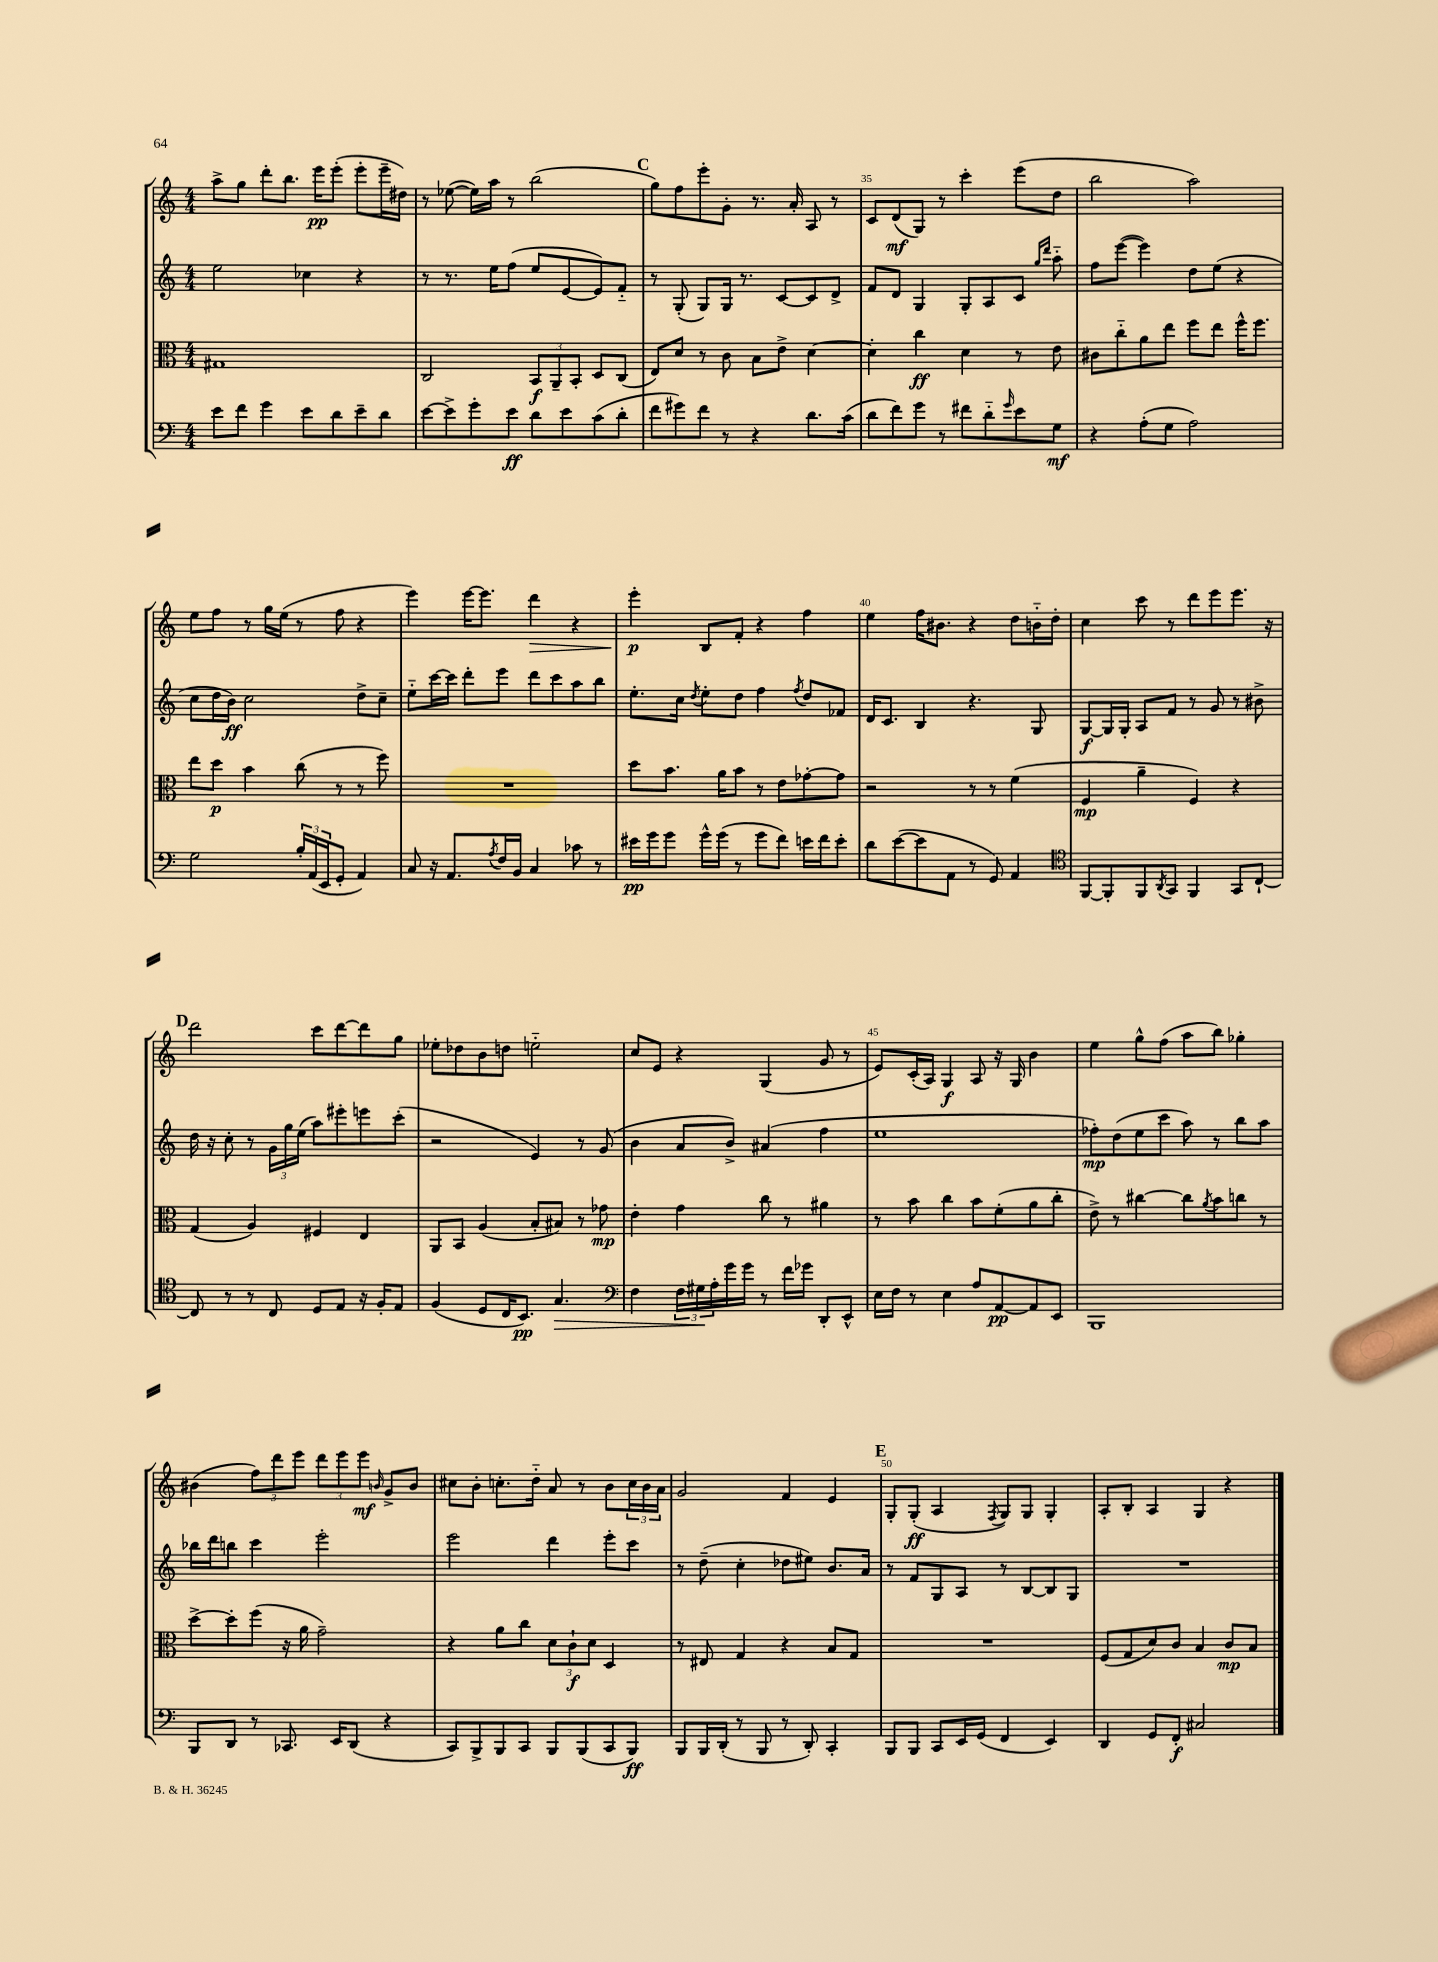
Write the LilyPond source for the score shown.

<<
\new StaffGroup <<
\new Staff = "s0" {
    \clef treble \key c \major \numericTimeSignature \time 4/4
    a''8-> g''8 d'''8-. b''8. e'''16\pp e'''8-.( e'''8-. e'''16-- dis''16) |
    r8 ees''8~( ees''16) a''16 r8 b''2( |
    \mark \markup { \bold "C" } g''8) f''8 e'''8-. g'8-. r8. a'16-. a8 r8 |
    c'8 d'8\mf( g8) r8 c'''4-. e'''8( d''8 |
    b''2 a''2) |
    e''8 f''8 r8 g''16 e''16( r8 f''8 r4 |
    e'''4) e'''16~ e'''8. d'''4\> r4 |
    e'''4-.\p\! b8 f'8-. r4 f''4 |
    e''4 f''16 bis'8. r4 d''8 b'16-_ d''16-. |
    c''4 c'''8 r8 d'''8 e'''8 e'''8. r16 |
    \mark \markup { \bold "D" } d'''2 c'''8 d'''8~ d'''8 g''8 |
    ees''8-. des''8 b'8 d''8 e''2-_ |
    c''8 e'8 r4 g4( g'8 r8 |
    e'8) c'16-.( a16) g4\f a8 r16 g16 b'4 |
    e''4 g''8-^ f''8( a''8 b''8) ges''4-. |
    bis'4( \tuplet 3/2 { f''8) d'''8 e'''8 } \tuplet 3/2 { d'''8 e'''8 e'''8\mf } \grace { b'16 } g'8-> b'8 |
    cis''8 b'8-. c''8.-. d''16-_ a'8 r8 b'8 \tuplet 3/2 { c''16 b'16 a'16 } |
    g'2 f'4 e'4 |
    \mark \markup { \bold "E" } g8-. g8-.\ff( a4 \acciaccatura { f8 } g8) g8 g4-. |
    a8-. b8-. a4 g4 r4 \bar "|." |
}
\new Staff = "s1" {
    \clef treble \key c \major \numericTimeSignature \time 4/4
    e''2 ces''4 r4 |
    r8 r8. e''16 f''8( e''8 e'8~ e'8) f'8-_ |
    \mark \markup { \bold "C" } r8 g8-.( g8) g16 r8. c'8~ c'8 d'8-> |
    f'8 d'8 g4 g8-. a8 c'8 \grace { g''16 d'''16 } a''8-_ |
    f''8 e'''8~( e'''4) d''8 e''8( r4 |
    c''8 d''16 b'16\ff) c''2 d''8-> c''8-- |
    e''8-_ c'''16~ c'''16 d'''8-. e'''8 d'''8 c'''8 a''8 b''8 |
    e''8.-. c''16 \acciaccatura { d''8 } e''8-. d''8 f''4 \acciaccatura { f''8 } d''8 fes'8 |
    d'16 c'8. b4 r4. g8 |
    g8~\f g16 g16-. a8 f'8 r8 g'8 r8 bis'8-> |
    \mark \markup { \bold "D" } d''16 r16 c''8-. r8 \tuplet 3/2 { g'16 g''16 e''16( } a''8) eis'''8-. e'''8 c'''8-.( |
    r2 e'4) r8 g'8( |
    b'4 a'8 b'8->) ais'4( f''4 |
    e''1 |
    fes''8-.\mp) d''8( e''8 c'''8 a''8) r8 b''8 a''8 |
    bes''16 d'''16 b''8 c'''4 e'''2-. |
    e'''2 d'''4 e'''8-. c'''8 |
    r8 d''8--( c''4-. des''8 eis''8) b'8. a'16 |
    \mark \markup { \bold "E" } r8 f'8 g8 a8 r8 b8~ b8 g8 |
    R1 \bar "|." |
}
\new Staff = "s2" {
    \clef alto \key c \major \numericTimeSignature \time 4/4
    gis1 |
    c2 \tuplet 3/2 { b,8\f a,8-- b,8-. } d8 c8( |
    \mark \markup { \bold "C" } e8) d'8 r8 c'8 b8 e'8-> d'4~ |
    d'4-. c''4\ff d'4 r8 e'8 |
    cis'8 c''8-_ a'8 e''8 f''8 e''8 f''16-^ f''8. |
    e''8 d''8\p b'4 c''8( r8 r8 f''8) |
    R1 |
    d''8 b'8. a'16 b'8 r8 e'8 ges'8~-. ges'8 |
    r2 r8 r8 f'4( |
    f4\mp a'4-- f4) r4 |
    \mark \markup { \bold "D" } g4( a4) fis4 e4 |
    a,8 b,8 a4( b8-. bis8) r8 ges'8\mp |
    e'4-. g'4 c''8 r8 ais'4 |
    r8 b'8 c''4 b'8 f'8-.( a'8 c''8-. |
    e'8->) r8 cis''4~ cis''8 \acciaccatura { a'8 } b'8 c''8 r8 |
    d''8~-> d''8-. f''8( r16 a'16 g'2--) |
    r4 a'8 c''8 \tuplet 3/2 { d'8 c'8-!\f d'8 } d4 |
    r8 eis8 g4 r4 b8 g8 |
    \mark \markup { \bold "E" } R1 |
    f8( g8 d'8) c'8 b4 c'8\mp b8 \bar "|." |
}
\new Staff = "s3" {
    \clef bass \key c \major \numericTimeSignature \time 4/4
    e'8 f'8 g'4 e'8 d'8 e'8-- d'8 |
    e'8~ e'8-> g'8-. e'8\ff d'8 e'8 c'8( d'8-. |
    \mark \markup { \bold "C" } f'8 gis'8) f'8 r8 r4 d'8. c'16( |
    d'8 f'8) g'8 r8 fis'8 d'8-_ \grace { g'16 } e'8 g8\mf |
    r4 a8-.( g8 a2) |
    g2 \tuplet 3/2 { b16-. a,16( e,16 } g,8-. a,4) |
    c8 r16 a,8. \acciaccatura { a8 } f16 b,16 c4 ces'8 r8 |
    eis'16\pp g'16 g'8 g'16-^ g'16( r8 g'8 f'8) e'16 f'16 e'8-. |
    d'8 e'8~( e'8 a,8 r8 g,8) a,4 |
    \clef tenor f,8~ f,8-. f,8 \acciaccatura { a,8 } g,8 f,4 g,8 c8~-! |
    \mark \markup { \bold "D" } c8 r8 r8 c8 d8 e8 r16 f16-. e8 |
    f4( d8 c16 b,8.\pp) g4.\> |
    \clef bass f4 \tuplet 3/2 { f16 gis16\! a16-. } g'16 g'16 r8 f'16 ges'16 d,8-. e,8-^ |
    e16 f16 r8 e4 a8 a,8~\pp a,8 e,8 |
    b,,1 |
    b,,8 d,8 r8 ces,8. e,16 d,8( r4 |
    c,8) b,,8-> b,,8 c,8 b,,8 b,,8( c,8 b,,8\ff) |
    b,,8 b,,16 d,16-.( r8 b,,8 r8 d,8-.) c,4-. |
    \mark \markup { \bold "E" } b,,8 b,,8 c,8 e,16 g,16( f,4 e,4) |
    d,4 g,8 f,8-.\f cis2 \bar "|." |
}
>>
>>
\layout { \context { \Score currentBarNumber = #32 \override BarNumber.break-visibility = ##(#f #t #t) barNumberVisibility = #(every-nth-bar-number-visible 5) } }
